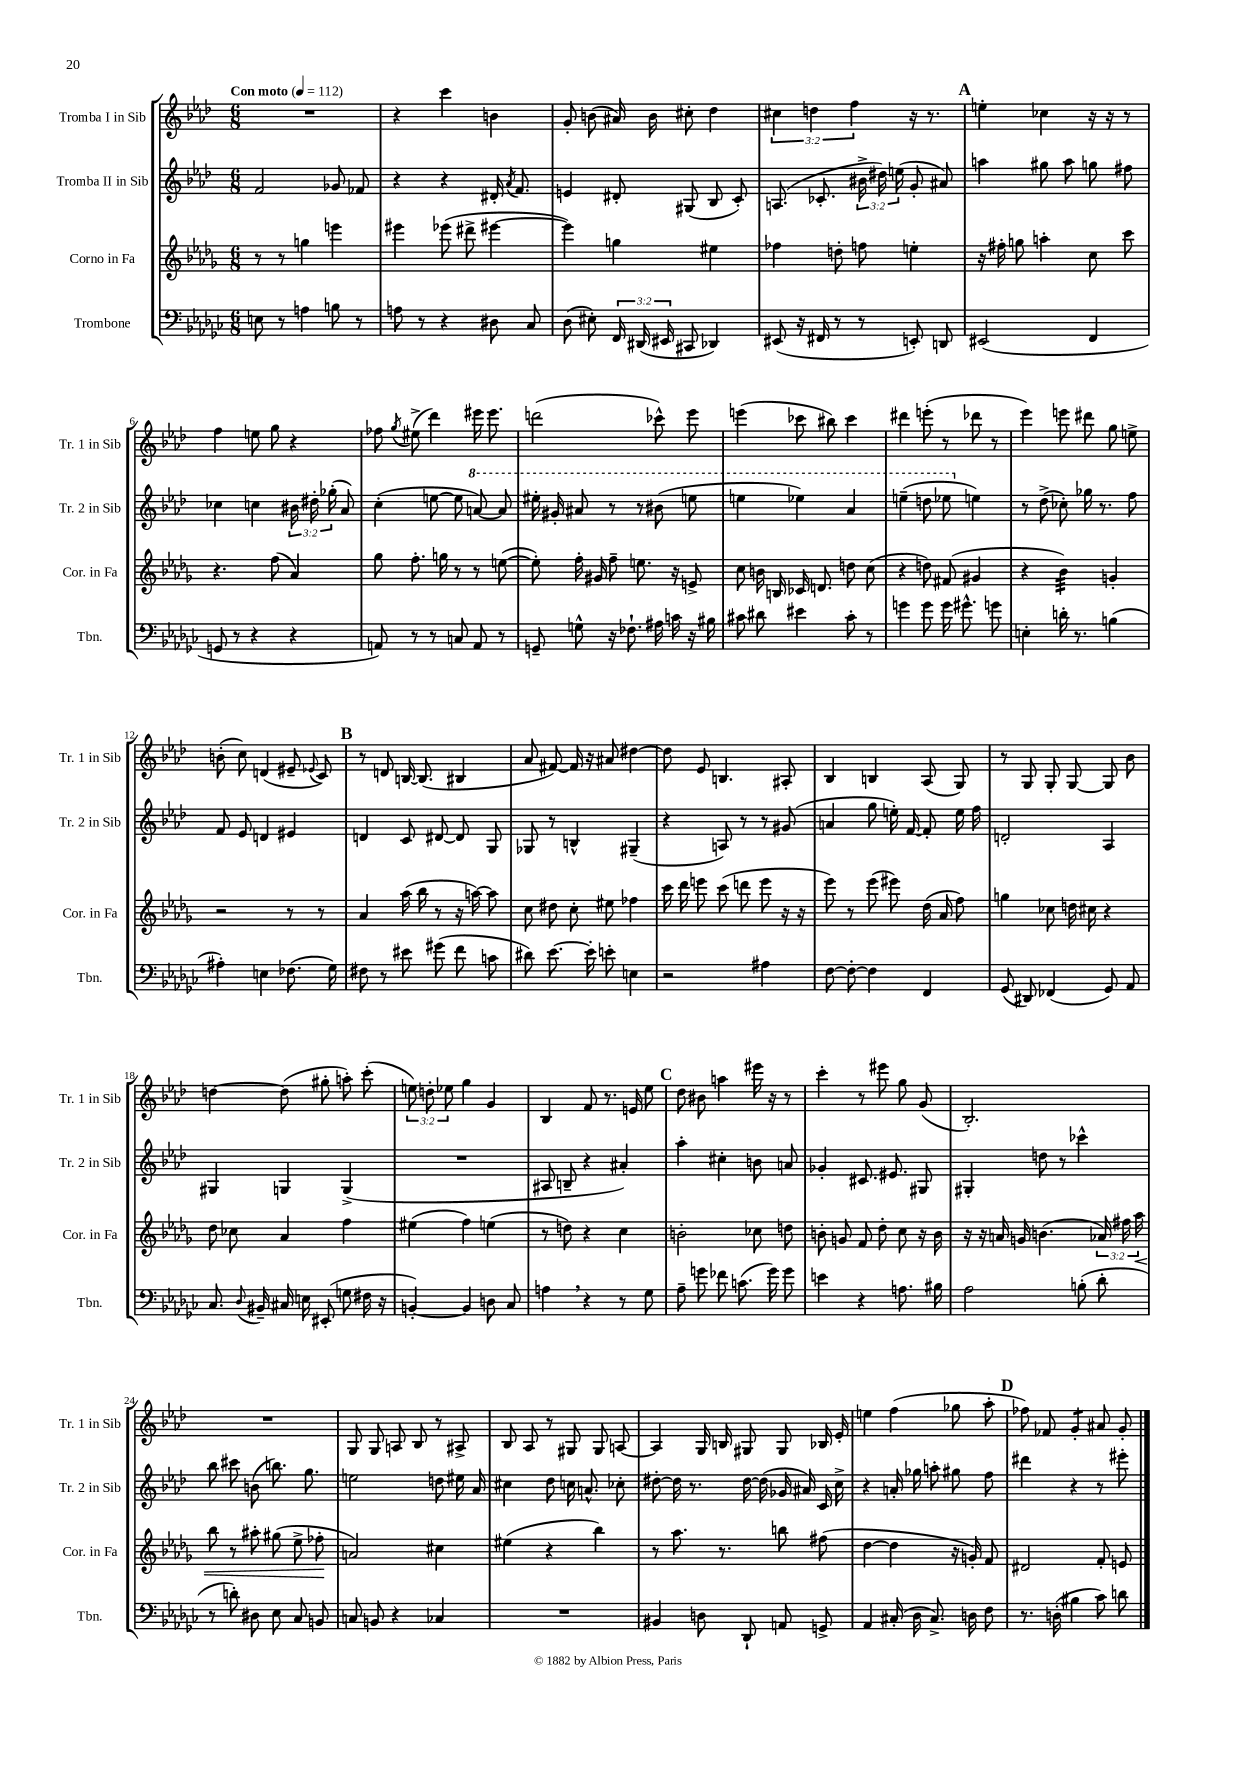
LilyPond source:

<<
\new StaffGroup <<
\new Staff = "s0" \with { instrumentName = "Tromba I in Sib" shortInstrumentName = "Tr. 1 in Sib" } {
    \clef treble \key aes \major \numericTimeSignature \time 6/8 \override Staff.TupletNumber.text = #tuplet-number::calc-fraction-text \tempo "Con moto" 4 = 112
    \autoBeamOff R2. |
    r4 c'''4 b'4 |
    g'8-. b'8( ais'16) b'16 cis''8-. des''4 |
    \tuplet 3/2 { cis''4 d''4 f''4 } r16 r8. |
    \mark \markup { \bold "A" } e''4-. ces''4 r16 r16 r8 |
    f''4 e''8 g''8 r4 |
    fes''8 \acciaccatura { g''8 } eis''8->( des'''4) eis'''16 eis'''8. |
    d'''2( ces'''8-^) ees'''8 |
    e'''4( ces'''8 bis''8) ces'''4 |
    dis'''4 e'''8-.( r8 des'''8 r8 |
    ees'''4) e'''8 dis'''8 g''8 e''8-> |
    b'8-.( c''8) d'4( eis'8-- \appoggiatura { ees'8 } c'8) |
    \mark \markup { \bold "B" } r8 d'8 b16~ b8.( bis4 |
    aes'8 fis'8~) fis'16 r16 ais'8 dis''4~ |
    dis''8 ees'8 b4. ais8-. |
    bes4 b4 aes8( g8) |
    r8 g8 g8-. g8~ g8 bes'8 |
    d''4~ d''8( gis''8-. a''8-.) c'''8-.( |
    \tuplet 3/2 { e''8) d''8-. ees''8 } g''4 g'4 |
    bes4 f'8 r8. e'16 ees''8 |
    \mark \markup { \bold "C" } des''8 bis'8 a''4 eis'''16 r16 r8 |
    c'''4-. r8 eis'''8 g''8 g'8( |
    bes2.-.) |
    R2. |
    g8 g8 a8 bes8 r8 ais8-> |
    bes8 aes8 r8 gis8 gis8 a8~ |
    a4 g16 b16 gis8 gis8 bes16 ees'16-. |
    e''4 f''4( ges''8 aes''8-. |
    \mark \markup { \bold "D" } fes''8) fes'8 g'4:8-. ais'8 g'8-. \bar "|." |
}
\new Staff = "s1" \with { instrumentName = "Tromba II in Sib" shortInstrumentName = "Tr. 2 in Sib" } {
    \clef treble \key aes \major \numericTimeSignature \time 6/8 \override Staff.TupletNumber.text = #tuplet-number::calc-fraction-text
    \autoBeamOff f'2 ges'8 fes'8 |
    r4 r4 dis'16-. \acciaccatura { aes'8 } f'8. |
    e'4 dis'8-. gis8( bes8 c'8-.) |
    a8.( ces'8.-. \tuplet 3/2 { bis'16-> dis''16) e''16( } g'8-. ais'8) |
    \mark \markup { \bold "A" } a''4 gis''8 a''8 g''8 fis''8 |
    ces''4 c''4 \tuplet 3/2 { bis'16 dis''16-. ges''16-.( } aes'8) |
    c''4-.( e''8~ e''8 \ottava #1 a''8~) a''8 |
    eis'''16-. gis''16-. ais''8 r8 r8 bis''8( e'''8 |
    e'''4 ees'''4) aes''4 |
    e'''4--( d'''8 ees'''8 \ottava #0 e''4) |
    r8 des''8->( ces''8-.) ges''16 r8. f''8 |
    f'8 ees'8 d'4 eis'4 |
    \mark \markup { \bold "B" } d'4 c'8 dis'8~ dis'8 g8 |
    ges8 r8 b4-^ gis4--( |
    r4 a8) r8 r8 gis'8( |
    a'4 g''8 e''16-.) f'16~ f'8-. e''16 f''16 |
    d'2-. aes4 |
    gis4 g4 g4->( |
    R2. |
    ais8 b8-- r4 ais'4-.) |
    \mark \markup { \bold "C" } aes''4-. cis''4-. b'8 a'8 |
    ges'4-. cis'8. eis'8. gis8 |
    gis4-. d''8 r8 ces'''4-^ |
    bes''8 cis'''8 b'8( b''8.) g''8. |
    e''2 d''8 eis''16 aes'16 |
    cis''4 des''8 c''16 a'8.-^ ces''8-. |
    dis''8~-. dis''16 r8. dis''16~ dis''16( ges'16 ais'16) c'16 c''16-> |
    r4 a'16-. ges''16 a''8-. gis''8 f''8 |
    \mark \markup { \bold "D" } dis'''4 r4 r8 eis'''8-. \bar "|." |
}
\new Staff = "s2" \with { instrumentName = "Corno in Fa" shortInstrumentName = "Cor. in Fa" } {
    \clef treble \key des \major \numericTimeSignature \time 6/8 \override Staff.TupletNumber.text = #tuplet-number::calc-fraction-text
    \autoBeamOff r8 r8 g''4 e'''4 |
    eis'''4 ees'''8( dis'''8-> eis'''4~ |
    eis'''4) g''4 eis''4 |
    fes''4 d''8-. f''8 e''4-. |
    \mark \markup { \bold "A" } r16 fis''16-. g''8 a''4-. c''8 c'''8 |
    r4. f''8( aes'4) |
    ges''8 f''8.-. g''16 r8 r8 e''8~( |
    e''8-.) f''16-. gis'16 f''8-- e''8. r16 e'8-> |
    c''8 b'16 b16 ces'16 d'8. d''8 c''8( |
    r4 d''8) fis'8( gis'4 |
    r4 bes'4:32) g'4-. |
    r2 r8 r8 |
    \mark \markup { \bold "B" } aes'4 aes''16( bes''16 r8 r16 a''16~) a''8 |
    c''8 dis''8 c''8-. eis''8 fes''4 |
    c'''16 des'''16 e'''8 c'''8( d'''8 e'''8 r16 r16 |
    ees'''8) r8 ees'''8( eis'''8) des''16( aes'16 f''8) |
    g''4 ces''8 d''16 cis''16 r4 |
    des''8 ces''8 aes'4 f''4 |
    eis''4( f''4) e''4( |
    r8 d''8) r4 c''4 |
    \mark \markup { \bold "C" } b'2-. ces''8 d''8 |
    b'8-. g'8 f'8 des''8-. c''8 r16 b'16 |
    r16 r16 a'16 g'16 b'4.( \tuplet 3/2 { aes'16) fis''16 aes''16\< } |
    bes''8 r8 ais''8-. gis''8( ees''8-> fes''8-.\! |
    a'2) cis''4 |
    eis''4( r4 bes''4) |
    r8 aes''8. r8. b''8 fis''8( |
    des''4~ des''4 r16 g'16-.) f'8 |
    \mark \markup { \bold "D" } dis'2 f'8-. e'8 \bar "|." |
}
\new Staff = "s3" \with { instrumentName = "Trombone" shortInstrumentName = "Tbn." } {
    \clef bass \key ges \major \numericTimeSignature \time 6/8 \override Staff.TupletNumber.text = #tuplet-number::calc-fraction-text
    \autoBeamOff e8 r8 a4 b8 r8 |
    a8 r8 r4 dis8 ces8 |
    des8( eis8-.) \tuplet 3/2 { f,16 dis,16( eis,16 } cis,8 des,4) |
    eis,8( r16 fis,16 r8 r8 e,8-.) d,8 |
    \mark \markup { \bold "A" } eis,2( f,4 |
    g,8 r8 r4 r4 |
    a,8) r8 r8 c8 a,8 r8 |
    g,8-- g8-^ r16 fes8.-! ais16 c'16 r16 bis16 |
    cis'8 dis'8 eis'4 cis'8-. r8 |
    g'4 g'8 g'16 gis'8.-^ g'8 |
    e4-. d'16-. r8. b4( |
    ais4-.) e4 fes8.( ges16) |
    \mark \markup { \bold "B" } fis8 r8 eis'8 gis'8( f'8 c'8 |
    dis'8) ees'8.~ ees'16-. e'8-. e4 |
    r2 ais4 |
    f8~ f8~-. f4 f,4 |
    ges,8( dis,8) fes,4( ges,8) aes,8 |
    ces8. \appoggiatura { des8 } bis,16-- cis16 e16 eis,8-.( g8 fis16 r16 |
    b,4~-.) b,4 d8 ces8 |
    a4 \breathe r4 r8 ges8 |
    \mark \markup { \bold "C" } aes8-- g'8 fes'8 c'8.( g'16) g'8 |
    e'4 r4 a8. bis16 |
    aes2 b8-.( des'8-. |
    r8 d'8-.) dis8 ees8 ces8 b,8 |
    c8 b,8 r4 ces4 |
    R2. |
    bis,4 d8 des,8-! a,8 g,8-> |
    aes,4 cis16-.( des16 cis8.->) d16 f8 |
    \mark \markup { \bold "D" } r8. d16-.( bis4 ces'8) d'8 \bar "|." |
}
>>
>>
